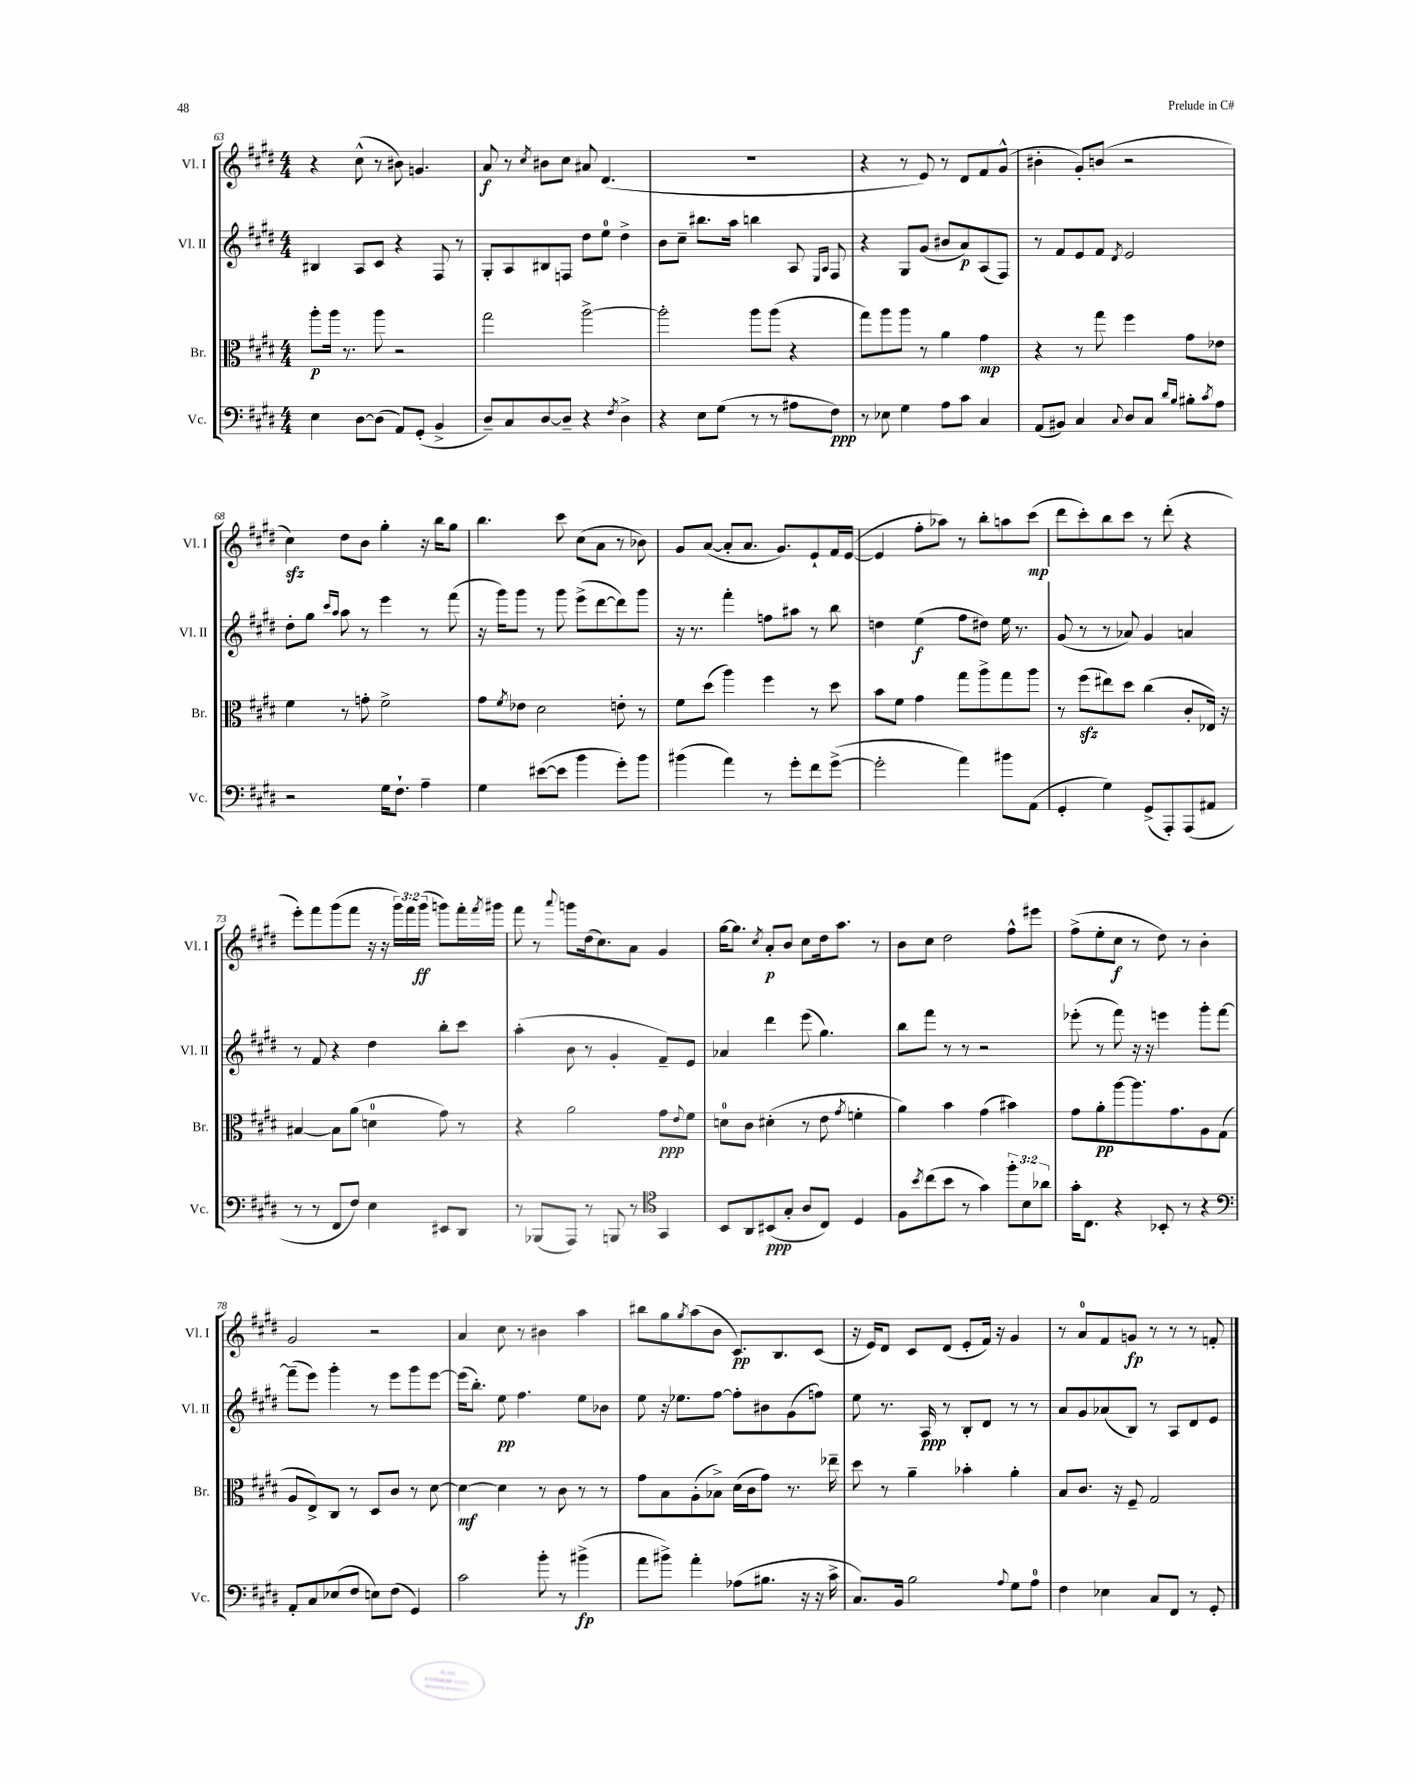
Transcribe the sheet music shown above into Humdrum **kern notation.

**kern	**kern	**kern	**kern
*staff4	*staff3	*staff2	*staff1
*clefF4	*clefC3	*clefG2	*clefG2
*k[f#c#g#d#]	*k[f#c#g#d#]	*k[f#c#g#d#]	*k[f#c#g#d#]
*M4/4	*M4/4	*M4/4	*M4/4
4E\	8aa'\L	4B#/	4r
.	16aa\Jk	.	.
.	8.r	.	.
[8D#\L	.	8A/L	(8cc#^^\
(8D#\]J	8aa\	8c#/J	8r
8AA/L)	2r	4r	8b#\)
(8GG#'/J	.	.	4.g/
4BB^/	.	8F#/	.
.	.	8r	.
=	=	=	=
8D#~/L)	2gg#\	8G#'/L	8a/
8C#/	.	8A/	8r
.	.	.	8qcc#/
[8D#/	.	8B#/	8b#\L
8D#~/]J	.	8F/J	8cc#\J
4r	[2aa^\	8dd#\L	8a#/
.	.	8ee\J	(4.d#/
8qF#/	.	.	.
4D#^\	.	4dd#^\	.
=	=	=	=
4r	2aa'\]	8b\L	1r
.	.	8cc#~\J	.
8E\L	.	8.bb#\L	.
(8G#\J	.	.	.
.	.	16aa\Jk	.
8r	8aa\L	4bb\	.
8r	(8aa\J	.	.
8A#\L	4r	8A/	.
.	.	16qqE/LL	.
.	.	16qqA/JJ	.
8F#\J)	.	8F#/	.
=	=	=	=
8r	8gg#\L)	4r	4r
8E-\	8aa\	.	.
4G#\	8aa\J	8G#/L	8r
.	8r	(8g#/J	8e/)
8A\L	4a\	8b#/L	8r
8c#\J	.	8a/)	8d#/L
4C#/	4g#\	(8A/	8f#/
.	.	8F#/J)	(8g#^^/J
=	=	=	=
(8AA/L	4r	8r	4b#'\
8BB#/J)	.	8f#/L	.
4C#/	8r	8e/	8g#'/L)
.	8gg#\	8f#/J	(8b/J
8qqC#/	.	8qd#/	.
8D#/L	4ff#\	2e/	2r
8C#/J	.	.	.
16qqd#/LL	.	.	.
16qqB/JJ	.	.	.
8B#'\L	8g#\L	.	.
8qc#/	.	.	.
8A\J	8e-\J	.	.
=	=	=	=
2r	4f#\	8dd#'\L	4cc#\)
.	.	8gg#\J	.
.	.	16qqccc#/LL	.
.	.	16qqaa/JJ	.
.	8r	8aa\	8dd#\L
.	8g'\	8r	8b\J
16G#\LK	2f#^\	4eee\	4gg#'\
8.F#`\J	.	.	.
4A~\	.	8r	16r
.	.	.	16bb\LK
.	.	(8fff#\	8gg#\J
=	=	=	=
4G#\	8g#\L	16r	4.bb\
.	.	16ggg#\LK)	.
.	8qf#/	.	.
.	8e-\J	8ggg#\J	.
([8e#\L	2d#\	8r	.
8e#\]J	.	8ggg#\	8ccc#\
4b\	.	(8eee^\L	(8cc#\L
.	.	[8ddd#\	8a\J
8g#'\L)	8e'\	8ddd#\])	8r
8b\J	8r	8ggg#\J	8b-\)
=	=	=	=
(4b#\	8f#\L	16r	8g#/L
.	.	8.r	.
.	(8dd#\J	.	([8a/J
4a\)	4aa\)	4fff#'\	8a'/]L
.	.	.	8.a/J
8r	4ff#\	8ff\L	.
.	.	.	8.g#/L)
8g#'\L	.	8aa#\J	.
8f#\	8r	8r	8e`/
([8g#^\J	8dd#\	8bb\	16f#/L
.	.	.	([16e/JJ
=	=	=	=
2g#'\]	8b\L	4dd\	4e/]
.	8f#\J	.	.
.	4g#\	(4ee\	8ff#'\L
.	.	.	8aa-\J)
4a\)	8gg#\L	8ff#\L	8r
.	8aa^\	8dd#\J)	8bb'\L
8b#\L	8gg#\	16ee\	8aa\
.	.	8.r	.
(8AA\J	8aa\J	.	(8ccc#\J
=	=	=	=
4GG#'/	8r	(8g#/	8ddd#\L
.	(8ff#\L	8r	8ccc#'\)
4G#\)	8ee#\)	8r	8bb\
.	8dd#\J	8a-/)	8ccc#\J
(8GG#^/L	(4cc#\	4g#/	8r
8AAA'/)	.	.	(8ddd#'\
(8AAA/	8c#'/L	4a/	4r
8AA#/J	16E-/Jk)	.	.
.	16r	.	.
=	=	=	=
8r	[4B#/	8r	8eee'\L)
8r	.	8f#/	8fff#\
8FF#/L	8B#\]L	4r	(8ggg#\
8F#/J)	(8a\J	.	8fff#\J
4E\	4d\	4dd#\	16r
.	.	.	16r
.	.	.	24ggg#\LL)
.	.	.	24fff#\
.	.	.	(24ggg#\JJ
8EE#/L	8g#\)	8bb'\L	8ggg\L)
8DD#/J	8r	8ccc#\J	16fff#'\L
.	.	.	8qfff#/
.	.	.	16ggg#\JJ
=	=	=	=
8r	4r	(4aa'\	8fff#\
(8BBB-/L	.	.	8r
.	.	.	8qqaaa/
8AAA/J)	2a\	8b\	8ggg\L
8r	.	8r	(16dd#\k
.	.	.	8.cc#\)
8BBB/	.	4g#'/	.
8r	.	.	8a\J
*clefC4	*	*	*
4GG#/	8g#\L	8f#~/L)	4g#/
.	8qqe/	.	.
.	8f#\J	8e/J	.
=	=	=	=
8BB/L	8d\L	4a-/	[16gg#\LK
.	.	.	8.gg#\]J
8AA/	8c#\J	.	.
.	.	.	8qcc#/
(8BB#/	(4d#'\	4ddd#\	8a'/L
8G#'/J	.	.	8b/J
8A/L	8r	(8eee\	8cc#\L
8C#/J)	8e\	4.gg#\)	16dd#\k
.	.	.	8.aa\J
.	8qg#/	.	.
4D#/	4f'\	.	.
.	.	.	8r
=	=	=	=
8F#\L	4a\)	8bb\L	8b\L
8qb/	.	.	.
(8cc#\	.	8fff#\J	8cc#\J
8b\J	4b\	8r	2dd#\
8r	.	8r	.
4g#\)	(4g#\	2r	.
12ff#'\L	4b#\)	.	8ff#^^\L
12B\	.	.	.
.	.	.	8eee#\J
12a-\J	.	.	.
=	=	=	=
16g#'\LK	8g#\L	(8eee-'\	(8ff#^\L
8.C#\J	.	.	.
.	8a'\	8r	8ee'\
4r	[8aa\	8fff#\)	8cc#\J
.	8.aa\]	16r	8r
.	.	16r	.
8BB-'/	.	4eee\	8dd#\)
.	8.g#\	.	.
8r	.	.	8r
4r	8A\	8ggg#'\L	4b'\
.	(8G#\J	[8fff#\J	.
=	=	=	=
*clefF4	*	*	*
8AA'/L	8A/L	(8fff#~\]L	2g#/
8C#/	8E^/)	8eee\J)	.
(8E-/	8C#/J	4ggg#'\	.
8F#/J	8r	.	.
8E\L)	8D#/L	8r	2r
(8F#\J	8c#/J	8eee\L	.
4GG#/)	8r	8ggg#\	.
.	[8d#\	[8eee\J	.
=	=	=	=
2c#\	4d#\_	(16eee\]LK	4a/
.	.	8.bb'\J)	.
.	4d#\]	8ee\	8cc#\
.	.	4.ff#\	8r
8b'\	8r	.	4b#\
8r	8c#\	.	.
(4b#^\	8r	8ee\L	4aa\
.	8r	8b-\J	.
=	=	=	=
8a\L	8g#\L	8ee\	8bb#\L
8b#^\J)	8B\	16r	8gg#\
.	.	8.ee-\L	.
.	.	.	8qgg#/
4a'\	(8A'\	.	(8aa\
.	8B-^\J)	[8ff#\J	8b\J
(8A-\L	(16d#\LL	8ff#'\]L	8.c#/L)
.	16c#\J	.	.
8.B#\J	8g#\J)	8b#\	.
.	.	.	8.B/
.	8.r	(8g#\	.
16r	.	.	.
16r	.	8ff\J)	(8c#/J
16c#^\	16ee-~\	.	.
=	=	=	=
8.C#/L)	8dd#\	8ee\	16r
.	.	.	16e/LK)
.	8r	8.r	8d#/J
16BB/Jk	.	.	.
2B\	4a~\	.	8c#/L
.	.	16A/	.
.	.	8r	(8d#/J
.	4b-'\	8B'/L	8e'/L
.	.	8d#/J	16f#/Jk)
.	.	.	16r
8qqA/	.	.	.
8G#\L	4a'\	8r	4g#/
8A\J	.	8r	.
=	=	=	=
4F#\	8B/L	8a/L	8r
.	8.c#/J	8g#/	8a/L
4E-\	.	(8a-/	8f#/
.	16r	.	.
.	8F#~/	8B/J)	8g/J
8C#/L	2G#/	8r	8r
8FF#/J	.	8A/L	8r
8r	.	8d#/	8r
8GG#'/	.	8e/J	8f'/
==	==	==	==
*-	*-	*-	*-
